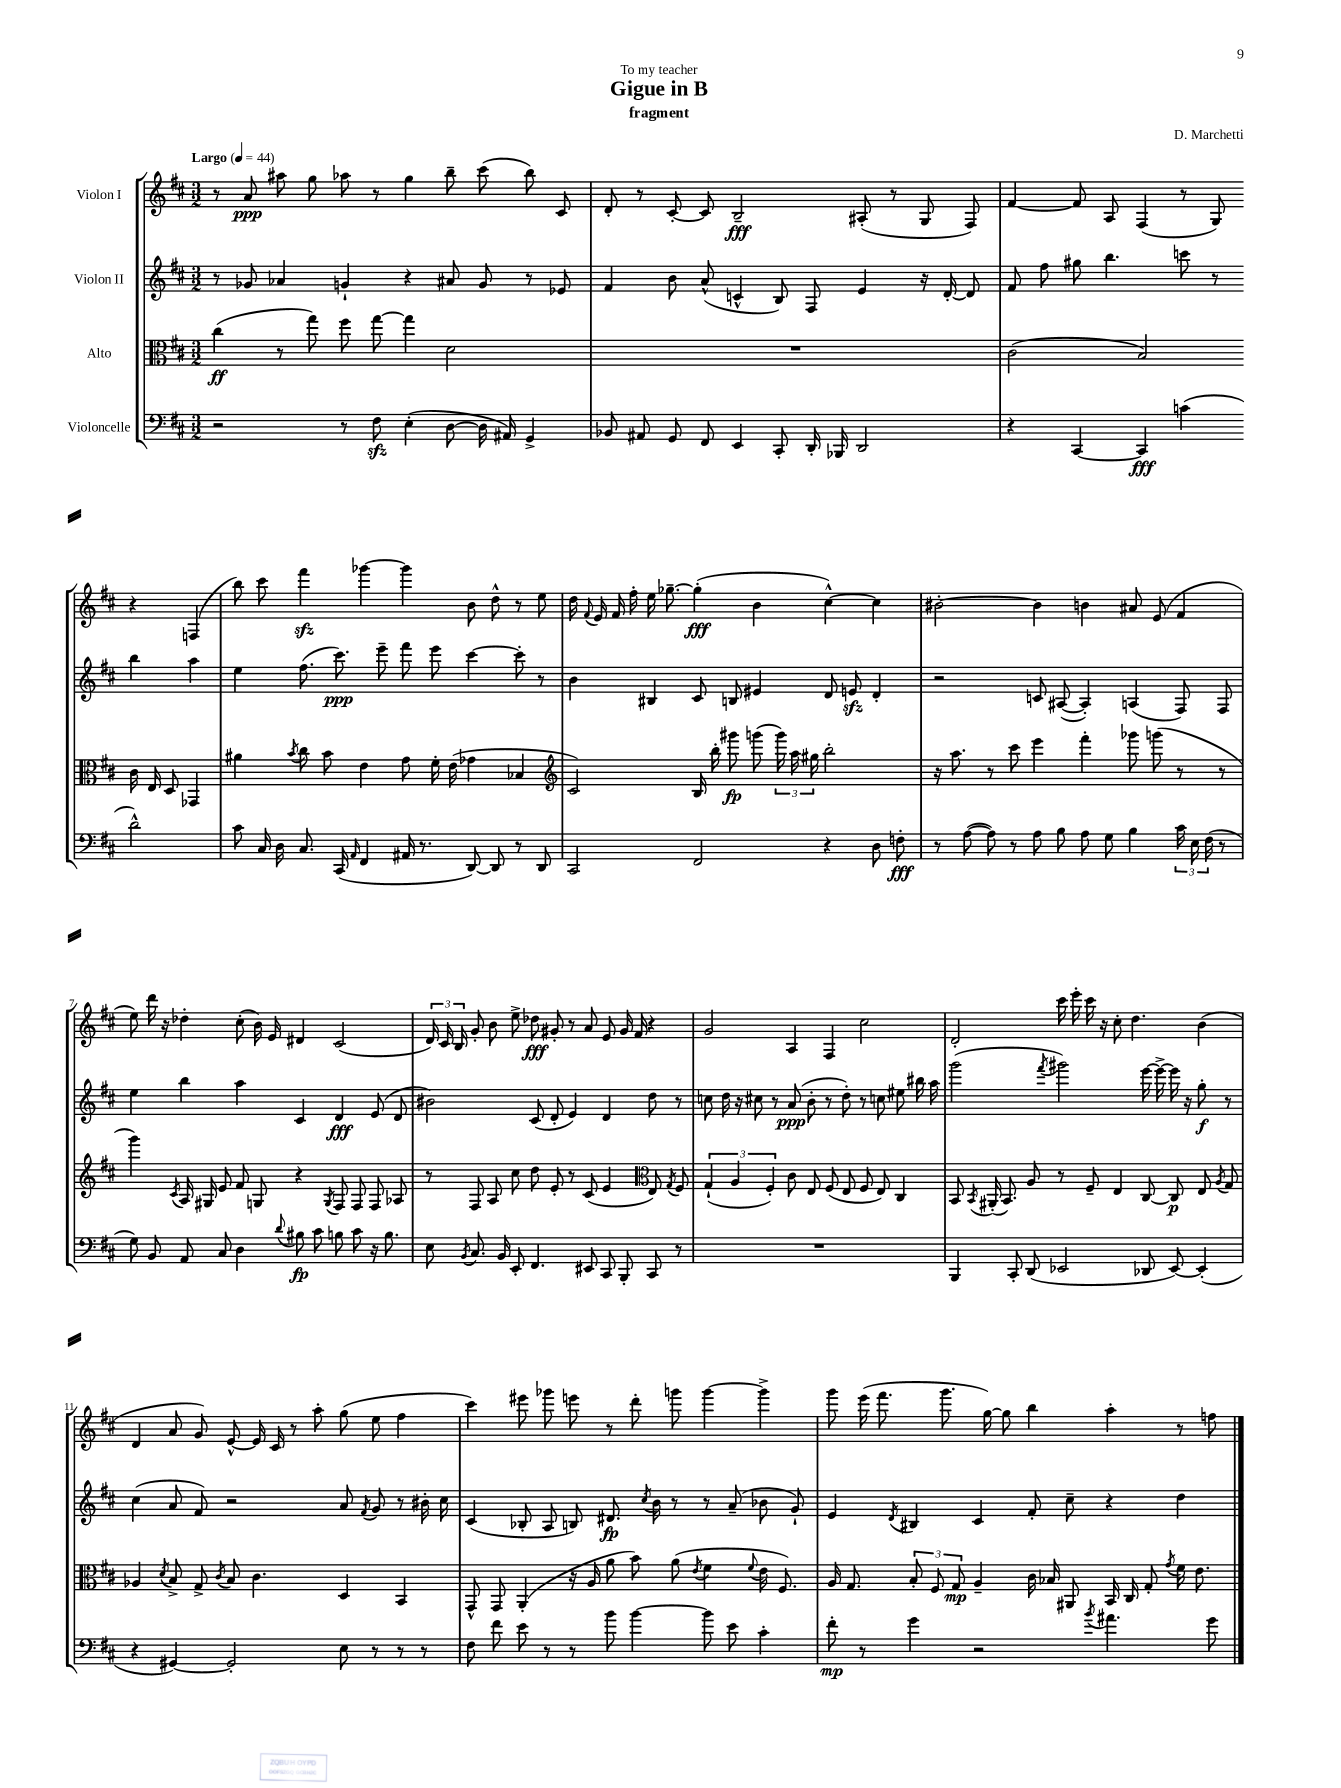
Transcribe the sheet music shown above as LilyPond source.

\header { title = "Gigue in B" composer = "D. Marchetti" subtitle = "fragment" dedication = "To my teacher" }
<<
\new StaffGroup <<
\new Staff = "s0" \with { instrumentName = "Violon I" } {
    \clef treble \key d \major \numericTimeSignature \time 3/2 \tempo "Largo" 4 = 44
    \autoBeamOff r8 a'8\ppp ais''8 g''8 aes''8 r8 g''4 b''8-- cis'''8( b''8) cis'8 |
    d'8-. r8 cis'8~-. cis'8 b2--\fff ais8-.( r8 g8 fis8) |
    fis'4~ fis'8 a8 fis4( r8 g8) r4 f4( |
    b''8) cis'''8 fis'''4\sfz ges'''4~ ges'''4 b'8 d''8-^ r8 e''8 |
    d''16 \appoggiatura { fis'8 } e'16 fis'16 fis''16-. e''16 ges''8.~-- ges''4-.\fff( b'4 cis''4~-^) cis''4 |
    bis'2~-. bis'4 b'4 ais'8 e'8( fis'4 |
    e''8) d'''16 r16 des''4-. cis''8-.( b'16) e'16 dis'4 cis'2( |
    \tuplet 3/2 { d'16) cis'16 b16 } g'8-. b'8 e''8-> des''8\fff gis'8-. r8 a'8 e'8 gis'16 fis'16 r4 |
    g'2 a4 fis4 cis''2 |
    d'2-. cis'''16 e'''16-. cis'''16 r16 cis''8-. d''4. b'4( |
    d'4 a'8 g'8) e'8~-^ e'16 cis'16 r8 a''8-. g''8( e''8 fis''4 |
    cis'''4) eis'''8 ges'''8 e'''8 r8 d'''8-. g'''8 g'''4~ g'''4-> |
    g'''8 e'''16( fis'''8. g'''8. g''16~) g''8 b''4 a''4-. r8 f''8 \bar "|." |
}
\new Staff = "s1" \with { instrumentName = "Violon II" } {
    \clef treble \key d \major \numericTimeSignature \time 3/2
    \autoBeamOff r8 ges'8 aes'4 g'4-! r4 ais'8 g'8 r8 ees'8 |
    fis'4 b'8 a'8-^( c'4-^ b8) fis8 e'4 r16 d'16~-. d'8 |
    fis'8 fis''8 gis''8 b''4. c'''8 r8 b''4 a''4 |
    e''4 fis''8.( cis'''8.\ppp) e'''8-- fis'''8 e'''8 cis'''4~ cis'''8-. r8 |
    b'4 bis4 cis'8 b8 eis'4 d'8 e'8\sfz d'4-. |
    r2 c'8 ais8~( ais4-.) a4( fis8) fis8 |
    e''4 b''4 a''4 cis'4 d'4\fff e'8( d'8 |
    bis'2) cis'8( d'8-. e'4) d'4 d''8 r8 |
    c''8 d''16 r16 cis''8 r8 a'8\ppp( b'8-. r8 d''8-.) r8 c''8 eis''8 bis''16 a''16 |
    g'''2( \acciaccatura { fis'''8 } gis'''2) e'''16~ e'''16~-> e'''16 r16 g''8-.\f r8 |
    cis''4( a'8 fis'8) r2 a'8 \acciaccatura { fis'8 } g'8 r8 bis'16-. cis''16 |
    cis'4( bes8-. a8 b8) dis'8.\fp \acciaccatura { cis''8 } b'16 r8 r8 a'8--( bes'8 g'8-!) |
    e'4 \acciaccatura { d'8 } bis4 cis'4 fis'8-. cis''8-- r4 d''4 \bar "|." |
}
\new Staff = "s2" \with { instrumentName = "Alto" } {
    \clef alto \key d \major \numericTimeSignature \time 3/2
    \autoBeamOff cis''4\ff( r8 g''8) fis''8 g''8~ g''4 d'2 |
    R1. |
    cis'2( b2) cis'16 e16 d8 ges,4 |
    ais'4 \acciaccatura { b'8 } cis''8 b'8 e'4 g'8 fis'16-. e'16( ges'4 bes4 |
    \clef treble cis'2) b16 b''16-. gis'''8\fp g'''8( \tuplet 3/2 { g'''16) a''16 gis''16 } b''2-. |
    r16 a''8. r8 cis'''8 e'''4 fis'''4-. ges'''8 g'''8( r8 r8 |
    g'''4) \acciaccatura { cis'8 } a16 gis16 e'8 fis'8 g8 r4 \acciaccatura { g8 } fis8 fis8 fis8 aes8 |
    r8 fis8 a8 cis''8 d''8 e'8-. r8 cis'8( e'4 \clef alto e8) \acciaccatura { g8 } fis8 |
    \tuplet 3/2 { g4-!( a4 fis4-.) } cis'8 e8 fis8( e8 fis8 e8) cis4 |
    b,8 \acciaccatura { b,8 } ais,16-.( b,8.) a8 r8 fis8-- e4 cis8~ cis8\p e8 \acciaccatura { a8 } g8 |
    aes4 \acciaccatura { d'8 } b8-> g8-> \acciaccatura { cis'8 } b8 cis'4. d4 b,4 |
    g,8-^ g,8 a,4-.( r16 a16 a'8 b'8) a'8( \acciaccatura { e'8 } fis'4 \appoggiatura { fis'8 } e'16 fis8.) |
    a16 g8. \tuplet 3/2 { b8-. fis8 g8\mp } a4-- cis'16 bes16 ais,8 b,16 cis16 g8-. \acciaccatura { g'8 } fis'16 e'8. \bar "|." |
}
\new Staff = "s3" \with { instrumentName = "Violoncelle" } {
    \clef bass \key d \major \numericTimeSignature \time 3/2
    \autoBeamOff r2 r8 fis8\sfz e4-.( d8~ d16 ais,16) g,4-> |
    bes,8 ais,8 g,8 fis,8 e,4 cis,8-. d,16-. bes,,16 d,2 |
    r4 cis,4~ cis,4\fff c'4( d'2-^) |
    cis'8 cis16 d16 cis8. cis,16( \grace { a,16 } fis,4 ais,16 r8. d,8~) d,8 r8 d,8 |
    cis,2 fis,2 r4 d8 f8-.\fff |
    r8 a8~( a8) r8 a8 b8 a8 g8 b4 \tuplet 3/2 { cis'16 e16 fis16( } r8 |
    g8) b,8 a,8 cis8 d4 \appoggiatura { d'8 } bis8\fp cis'8 b8 cis'8 r16 b8. |
    e8 \acciaccatura { b,8 } cis8. b,16 e,8-. fis,4. eis,8 cis,8 b,,8-. cis,8 r8 |
    R1. |
    b,,4 cis,8-. d,8( ees,2 des,8 ees,8~) ees,4-.( |
    r4 gis,4~) gis,2-. e8 r8 r8 r8 |
    fis8 fis'8 e'8 r8 r8 b'8 b'4~ b'8 e'8 cis'4-. |
    fis'8-.\mp r8 g'4 r2 \acciaccatura { b'8 } ais'4. g'8 \bar "|." |
}
>>
>>
